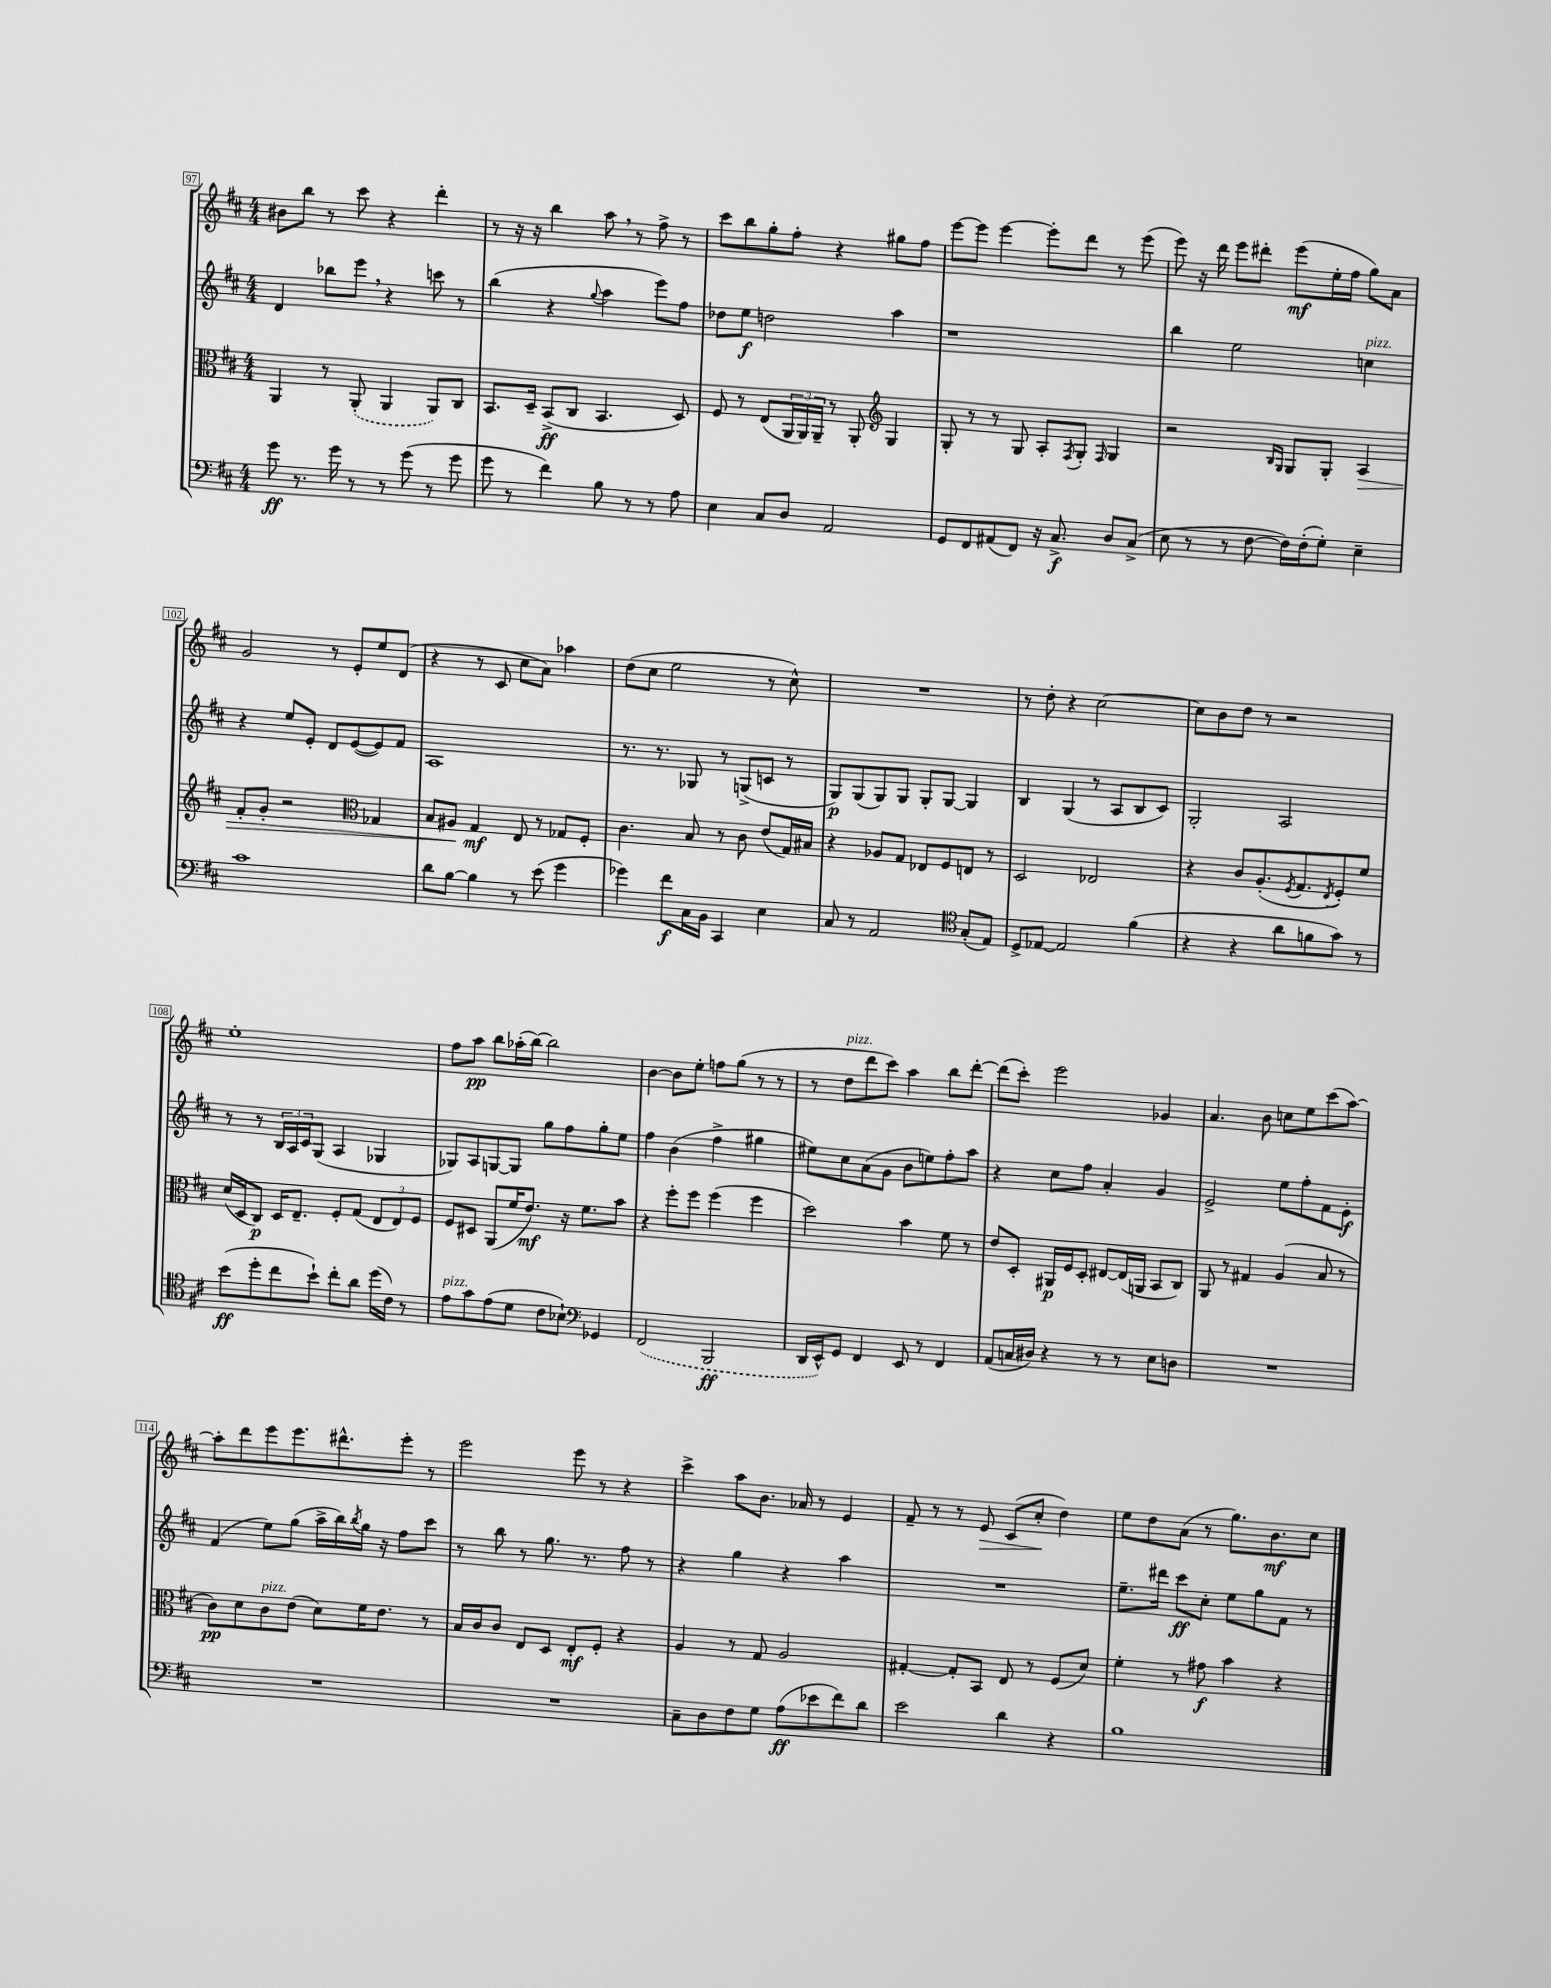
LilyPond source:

<<
\new StaffGroup <<
\new Staff = "s0" {
    \clef treble \key d \major \numericTimeSignature \time 4/4
    bis'8 b''8 r8 cis'''8 r4 d'''4-. |
    r8 r16 r16 b''4 a''8 \breathe r8 fis''8-> r8 |
    cis'''8 b''8 g''8-. fis''8-. r4 gis''8 fis''8 |
    e'''8~ e'''8 e'''4~ e'''8-. d'''8 r8 e'''8( |
    e'''8) r16 d'''16 e'''8 dis'''8-. e'''8\mf( e''16-. fis''16 g''8) a'8 |
    g'2 r8 e'8-. e''8 d'8( |
    r4 r8 cis'8 cis''8 a'8) aes''4 |
    d''8( cis''8 e''2 r8 cis''8-^) |
    R1 |
    r8 d''8-. r4 cis''2~ |
    cis''8 b'8 d''8 r8 r2 |
    e''1-. |
    fis''8 a''8\pp b''8 aes''16-.( b''16~) b''2 |
    b'4~ b'8 e''8-. f''8 g''8( r8 r8 |
    r8 d''8^\markup { \italic "pizz." } d'''8 cis'''8) a''4 b''8 d'''8~-. |
    d'''8( cis'''8-.) e'''2 ges'4 |
    a'4. b'8 c''8 e''8 cis'''8( a''8~) |
    a''8-. d'''8 e'''8 e'''8. dis'''8.-^ e'''8-. r8 |
    e'''2 e'''8 r8 r4 |
    cis'''4-> a''8 b'8. aes'16 r8 e'4 |
    fis'8-- r8 r8 e'8\> cis'8( cis''8-.\! d''4) |
    e''8 d''8 a'8( r8 g''8.) b'8.\mf cis''8 \bar "|." |
}
\new Staff = "s1" {
    \clef treble \key d \major \numericTimeSignature \time 4/4
    d'4 bes''8 e'''8 \breathe r4 c'''8 r8 |
    b''4( r4 \appoggiatura { g''8 } a''4 e'''8) fis''8 |
    des''8 e''8\f d''2 a''4 |
    r1 |
    b''4 e''2 c''4^\markup { \italic "pizz." } |
    r4 e''8 e'8-. d'8 e'8~( e'8) fis'8 |
    a1 |
    r8. r8. ges8 r8 g8->( c'8 r8 |
    g8\p) g8( g8) g8 g8-. g8~ g4 |
    b4 g4( r8 a8 b8 cis'8) |
    g2-. a2 |
    r8 r8 \tuplet 3/2 { b16 a16 cis'16 } g8( a4 ges4 |
    ges8) a8 g8~ g8 g''8 fis''8 g''8-. e''8 |
    fis''4 b'4( fis''4-> gis''4 |
    eis''8) cis''8 a'8( g'8 b'8 e''8) fis''8-. a''8 |
    r4 cis''8 fis''8 a'4-. g'4 |
    e'2-> e''8 fis''8-. fis'8 e'8-.\f |
    fis'4( e''8) g''8( a''16-> b''16) \acciaccatura { b''8 } g''16 r16 fis''8 cis'''8 |
    r8 b''8 r8 g''8. r8. fis''8 r8 |
    r4 g''4 r4 a''4 |
    R1 |
    e''8.-- dis'''16 cis'''8\ff cis''8-. e''8 g''8 fis'8 r8 \bar "|." |
}
\new Staff = "s2" {
    \clef alto \key d \major \numericTimeSignature \time 4/4
    a,4 r8 \once \slurDashed a,8-.( a,4 a,8) cis8 |
    b,8. d16-- b,8->\ff( cis8 b,4. d8) |
    fis8 r8 e8( \tuplet 3/2 { a,16 a,16) a,16-- } r8 a,8-. \clef treble g4 |
    g8-. r8 r8 g8 a8-. \acciaccatura { fis8 } g8-. \grace { fis16 } g4 |
    r2 \grace { b16 g16 } g8 g8-. a4\> |
    fis'8-. g'8-. r2 \clef alto ges4 |
    b8 ais8\! g4\mf e8 r8 ges8 fis8-. |
    cis'4. b8 r8 cis'8 e'8( g16) bis16 |
    r4 aes8 g8 ees8 fis8 e8 r8 |
    d2 ees2 |
    r4 cis'8 a8.-.( \acciaccatura { fis8 } g8. \acciaccatura { e8 } fis8-.) fis'8 |
    d'16( d16 cis8\p) d16 e8.-- fis8-. g8( \tuplet 3/2 { e8 e8) fis8 } |
    fis8 dis8 a,8( fis'16 e'8.\mf) r16 fis'8. b'8 |
    r4 fis''8-. fis''8 fis''4( fis''4 |
    d''2) b'4 fis'8 r8 |
    e'8 d8-. ais,16\p fis16 d8-. eis8~ eis16( a,16 b,8 cis8) |
    a,8 r8 gis4 a4( b8 r8 |
    cis'8\pp) d'8 cis'8^\markup { \italic "pizz." } e'8( d'8) fis'16 e'8. r8 |
    b16 cis'16 cis'8 e8 d8 e8-.\mf fis8-. r4 |
    a4 r8 g8 a2 |
    gis4~-. gis8-. b,8 e8 r8 fis8( d'8) |
    fis'4-. r8 gis'8\f b'4 r4 \bar "|." |
}
\new Staff = "s3" {
    \clef bass \key d \major \numericTimeSignature \time 4/4
    g'8\ff r8. g'16 r8 r8 g'8( r8 g'8 |
    g'8 r8 fis'4) b8 r8 r8 a8 |
    e4 cis8 d8 a,2 |
    g,8 fis,8 ais,8( fis,8) r16 cis8.->\f d8 cis8->( |
    e8 r8 r8 fis8~ fis16) fis16-.( g8-.) e4-- |
    cis'1 |
    d'8 b8~ b4 r8 e'8( g'4 |
    ges'4) fis'8\f cis16 b,16 cis,4 e4 |
    cis8 r8 a,2 \clef tenor g8-.( e8) |
    d8-> ees8~ ees2 fis'4( |
    r4 r4 a'8 f'8 g'8) r8 |
    b'8\ff( d''8-. cis''8 b'8-!) cis''8-. a'8 d''16( cis'16) r8 |
    e'8^\markup { \italic "pizz." } g'8 e'8( d'8 cis'8 bes8-!) \clef bass ges,4 |
    \once \slurDashed fis,2( b,,2\ff |
    d,16 e,16-^) g,8 fis,4 e,8 r8 fis,4 |
    a,8( c16 dis16) r4 r8 r8 e8 d8 |
    R1 |
    R1 |
    R1 |
    cis8-- d8 fis8 g8 a8\ff( ees'8 fis'8) d'8 |
    e'2 d'4 r4 |
    b1 \bar "|." |
}
>>
>>
\layout { \context { \Score currentBarNumber = #97 \override BarNumber.stencil = #(make-stencil-boxer 0.1 0.3 ly:text-interface::print) } }
